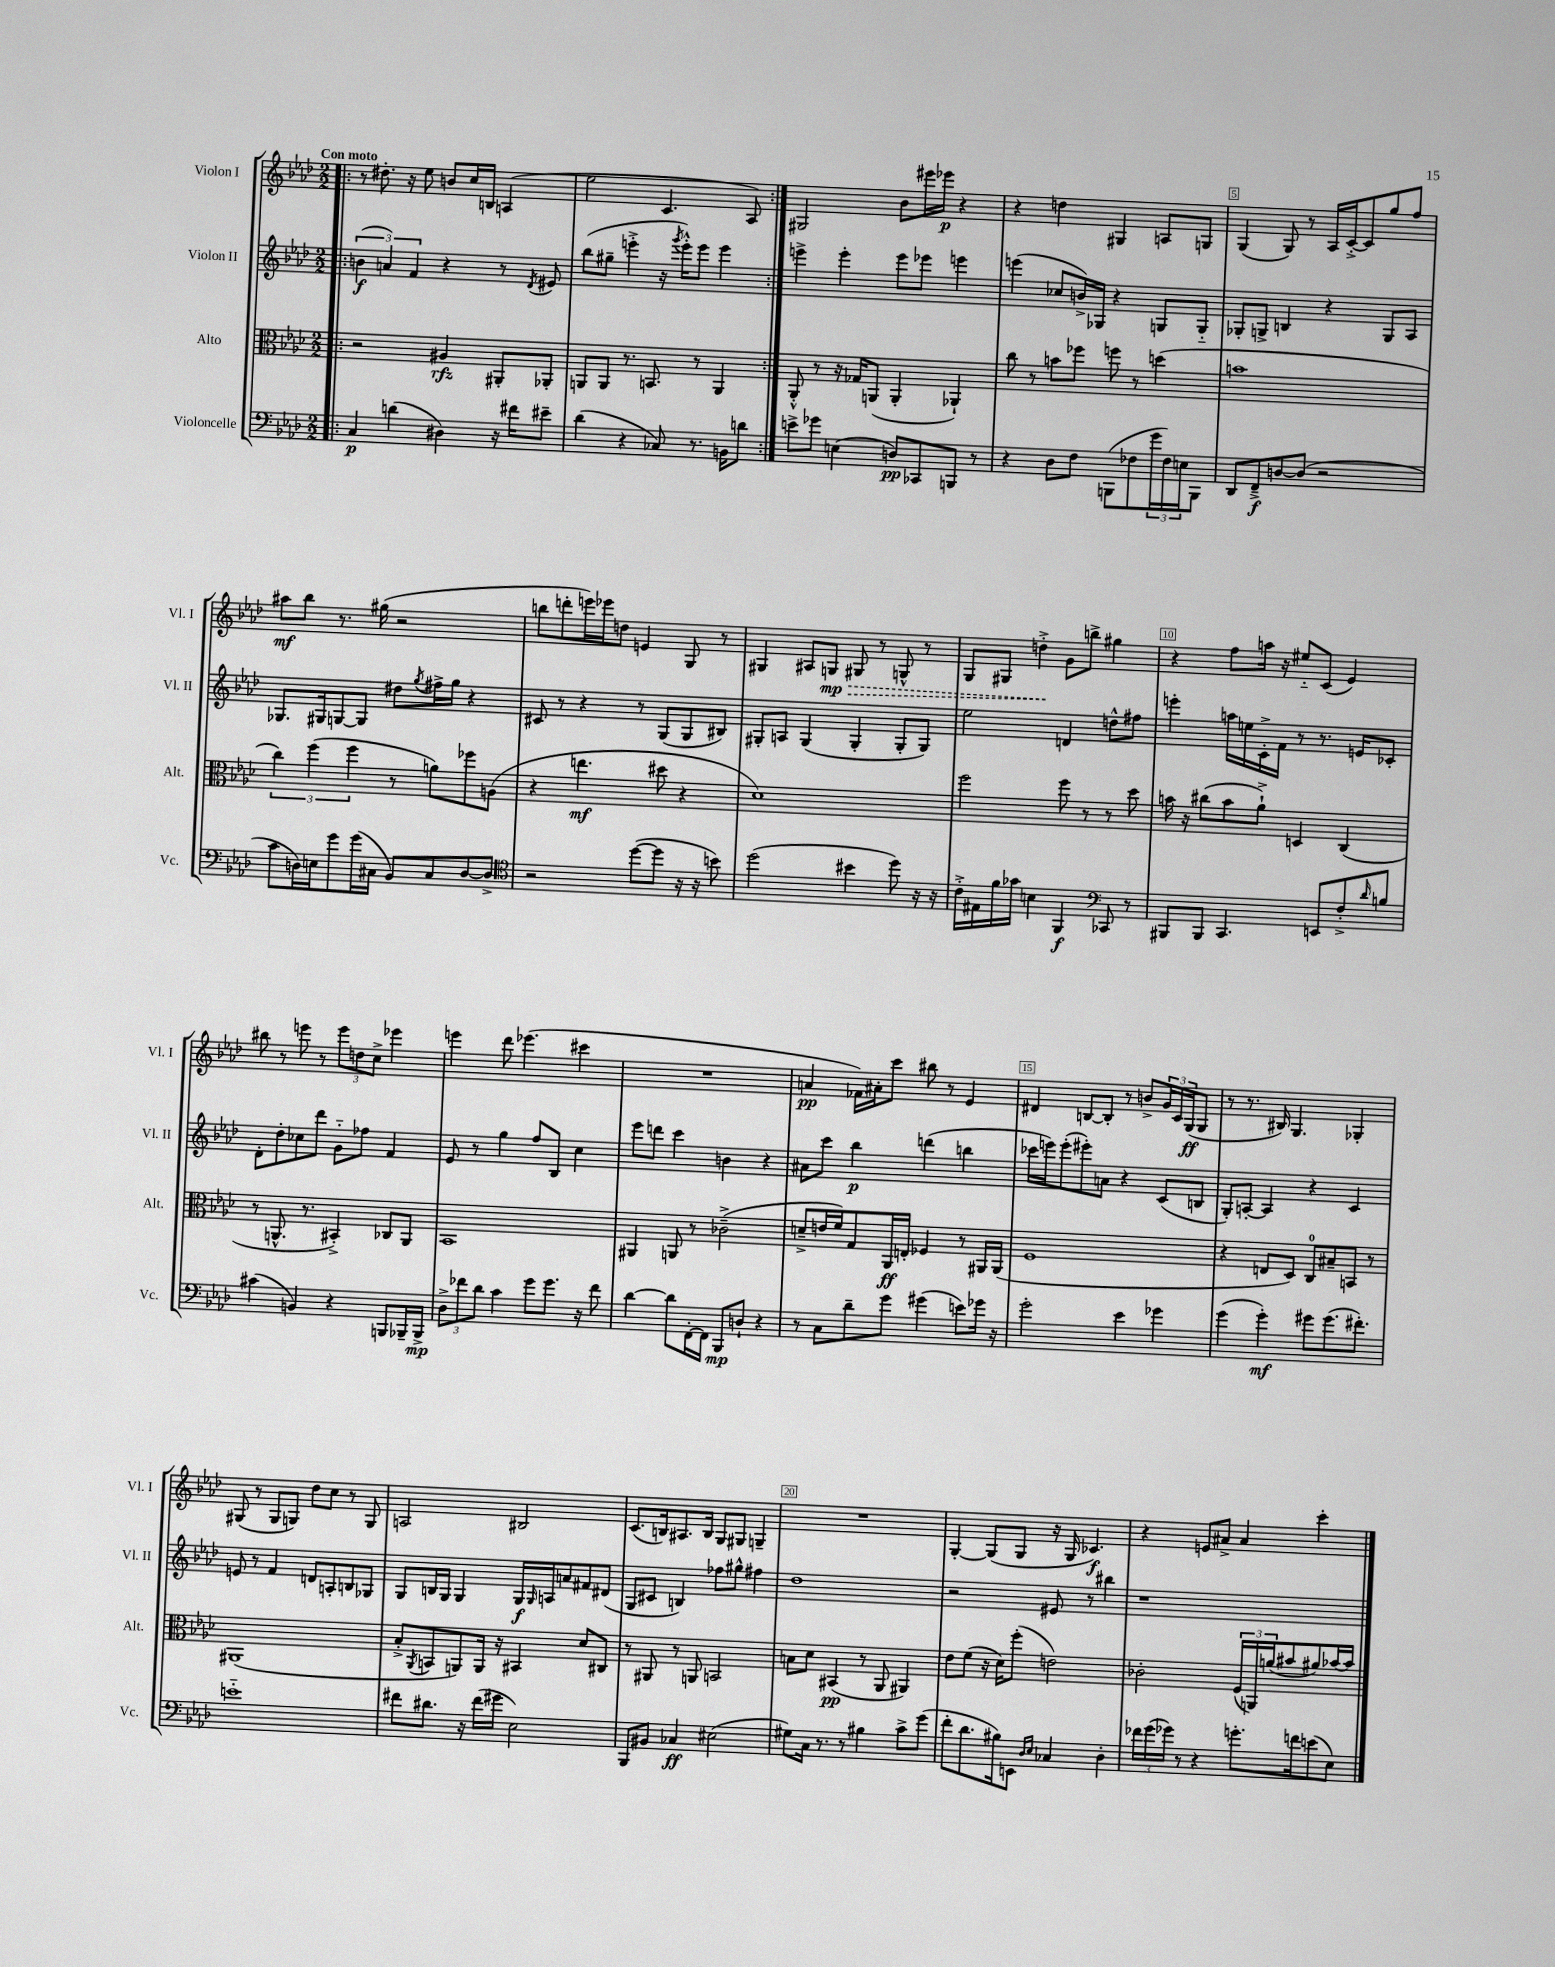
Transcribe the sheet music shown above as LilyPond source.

<<
\new StaffGroup <<
\new Staff = "s0" \with { instrumentName = "Violon I" shortInstrumentName = "Vl. I" } {
    \clef treble \key aes \major \numericTimeSignature \time 2/2 \tempo "Con moto"
    \repeat volta 2 { \bar ".|:" r8 dis''8.-. r16 ees''8 b'8 c''16 b16 a4( |
    ees''2 c'4. aes8) | }
    gis2 bes'8 eis'''16 ees'''16\p r4 |
    r4 d''4 gis4 a8 g8 |
    g4( g8) r8 aes16 c'16~-.-> c'8 g''8 f''8 |
    ais''8\mf bes''8 r8. gis''16( r2 |
    b''8 d'''8-. e'''16) ees'''16 d''8 e'4 g8 r8 |
    gis4 ais8 \once \override Hairpin.style = #'dashed-line g8\mp\> gis8 r8 g8-^ r8 |
    g8 gis8 d''4-.->\! g'8 b''8-> gis''4 |
    r4 f''8 a''16 r16 eis''8-_ c'8( ees'4) |
    bis''8 r8 e'''8 r8 \tuplet 3/2 { e'''8 d''8 c''8-> } ees'''4 |
    e'''4 des'''8 ees'''4.( cis'''4 |
    R1 |
    a'4\pp fes'16) ais'16-. c'''8 bis''8 r8 ees'4 |
    dis'4 b8~ b8-. r8 b'8-> \tuplet 3/2 { g'16 c'16 g16\ff( } g8 |
    r8 r8. bis16) g4. ges4-. |
    gis8( r8 gis8 g8) des''8 c''8 r8 g8 |
    a2 bis2 |
    c'8.( b16) ais8. b16 g8 gis8 g4-- |
    R1 |
    g4~-. g8( g8 r16 g16 ces'4.\f) |
    r4 e'8 ais'8-> ais'4 c'''4-. \bar "|." |
}
\new Staff = "s1" \with { instrumentName = "Violon II" shortInstrumentName = "Vl. II" } {
    \clef treble \key aes \major \numericTimeSignature \time 2/2
    \repeat volta 2 { \bar ".|:" \tuplet 3/2 { b'4\f( a'4) f'4 } r4 r8 \acciaccatura { des'8 } eis'8 |
    bes''8( gis''8-- e'''4-.-> r16 \acciaccatura { g'''8 } e'''16-.-^) e'''8 e'''4 | }
    e'''4-> e'''4-. e'''8 ees'''8 e'''4 |
    e'''4( ces''8 b'16->) ges16 r4 g8 g8-_ |
    ges8-. g8-> b4 r4 g8 aes8 |
    ges8. gis16 g8~ g8 dis''8 \acciaccatura { g''8 } fis''16-> g''16 r4 |
    cis'8 r8 r4 r8 g8( g8 bis8) |
    gis8-. a8 gis4( gis4-. gis8-. gis8) |
    ees''2 d'4 d''8-^ fis''8 |
    e'''4-. a''16 e''16 c'16-.-> f'16 r8 r8. e'16 ces'8-. |
    des'8-. des''8-. ces''8 des'''8 g'8-_ fes''8 f'4 |
    ees'8 r8 g''4 f''8 bes8 c''4 |
    ees'''8 d'''8 c'''4 b'4 r4 |
    ais'8 c'''8 bes''4\p d'''4( b''4 |
    ces'''16 e'''16) e'''8-.( eis'''8-.) a'8 r4 c'8( b8 |
    g8-.) a8~-. a4 r4 c'4 |
    e'8 r8 f'4 d'8 a8-. b8 ges8 |
    g8 b16 g16 g4 g16\f \grace { g16 } a16 a'8 fis'8 dis'8( |
    g8 cis'8 b4) fes''8 gis''8-^ fis''4 |
    des''1 |
    r2 eis'8 r8 bis''4 |
    r1 \bar "|." |
}
\new Staff = "s2" \with { instrumentName = "Alto" shortInstrumentName = "Alt." } {
    \clef alto \key aes \major \numericTimeSignature \time 2/2
    \repeat volta 2 { \bar ".|:" r2 ais4\rfz ais,8-. aes,8-. |
    a,8 a,8 r8. b,8. r8 a,4 | }
    aes,8-.-^ r8 r16 ges16 a,8( a,4-. aes,4-!) |
    c''8 r8 b'8 fes''8 f''8 r8 d''4( |
    b'1 |
    \tuplet 3/2 { c''4) f''4( f''4 } r8 a'8) fes''8 a8( |
    r4 e''4.\mf dis''8 r4 |
    des'1) |
    f''2 f''8 r8 r8 des''8 |
    b'16 r16 cis''8( b'8 aes'8-!->) d4 c4( |
    r8 a,8.-^ r8. bis,4-.->) ces8 a,8 |
    bes,1 |
    ais,4 a,8 r8 ces'2--->( |
    d'8---> e'16 f'16) g8 aes,16\ff e16-. fes4 r8 ais,16 ais,16( |
    f1 |
    r4 e8 des8) c8-0 bis8-- b,8 r8 |
    ais,1( |
    bes8-.-> \acciaccatura { aes,8 } b,8 a,8) a,16 r16 bis,4 des'8 cis8 |
    r8 ais,8 r8 a,8 b,2 |
    b8 des'8 bis,4\pp( r8 aes,8 ais,4) |
    ees'8 f'8( r16 des'16) f''8-.( e'2) |
    ces'2-. \tuplet 3/2 { f16( a,16) a'16( } bis'8 ais'8) bes'16~ bes'16 \bar "|." |
}
\new Staff = "s3" \with { instrumentName = "Violoncelle" shortInstrumentName = "Vc." } {
    \clef bass \key aes \major \numericTimeSignature \time 2/2
    \repeat volta 2 { \bar ".|:" c4\p d'4( dis4) r16 fis'16 eis'8-- |
    des'4( r4 ces8) r8. b,16 d'8 | }
    e'8-> ges'8 e4( d8\pp) ces,8 b,,8 r8 |
    r4 des8 f8 b,,8( fes8 \tuplet 3/2 { g'16 fes16) e16 } b,,8 |
    des,8 f,8--->\f d8~ d8( r2 |
    c'8 d16) e16 g'8 g'16( cis16 bes,8) cis8 d8~ d8-> |
    \clef tenor r2 des''8~( des''8 r16 r16 b'8) |
    des''2( bis'4 des''8) r16 r16 |
    c'16-.-> eis16 f'16 ges'16 b4 f,4\f \clef bass ces,8 r8 |
    bis,,8 bis,,8 c,4. e,8 f8-.-> \grace { des'16 } b8 |
    cis'4( b,4) r4 b,,8 bes,,16-- bes,,16->\mp |
    \tuplet 3/2 { des8-> fes'8 des'8 } c'4 g'8 g'8. r16 fes'8 |
    des'4~ des'8 f,16~-. f,16 bes,,8\mp d8-! r4 |
    r8 c8 des'8-- g'8 gis'4( e'8) ges'16 r16 |
    g'2-. ees'4 ges'4 |
    g'4( g'4-.\mf) gis'8 gis'8.( fis'8.-.) |
    e'1-_ |
    fis'8 dis'8. r16 fis'16( gis'16 ees2) |
    bes,,8 bis,8 ces4\ff eis2( |
    gis8) c16 r8. r8 bis4 c'8-> g'8( |
    f'8-. des'8. bis16) e,8 \grace { des16 ees16 } ces4 des4-. |
    \tuplet 3/2 { fes'16 g'16( ges'16) } r8 r4 g'8.-. f'16 e'8( ees8) \bar "|." |
}
>>
>>
\layout { \context { \Score \override BarNumber.break-visibility = ##(#f #t #t) barNumberVisibility = #(every-nth-bar-number-visible 5) \override BarNumber.stencil = #(make-stencil-boxer 0.1 0.3 ly:text-interface::print) } }
